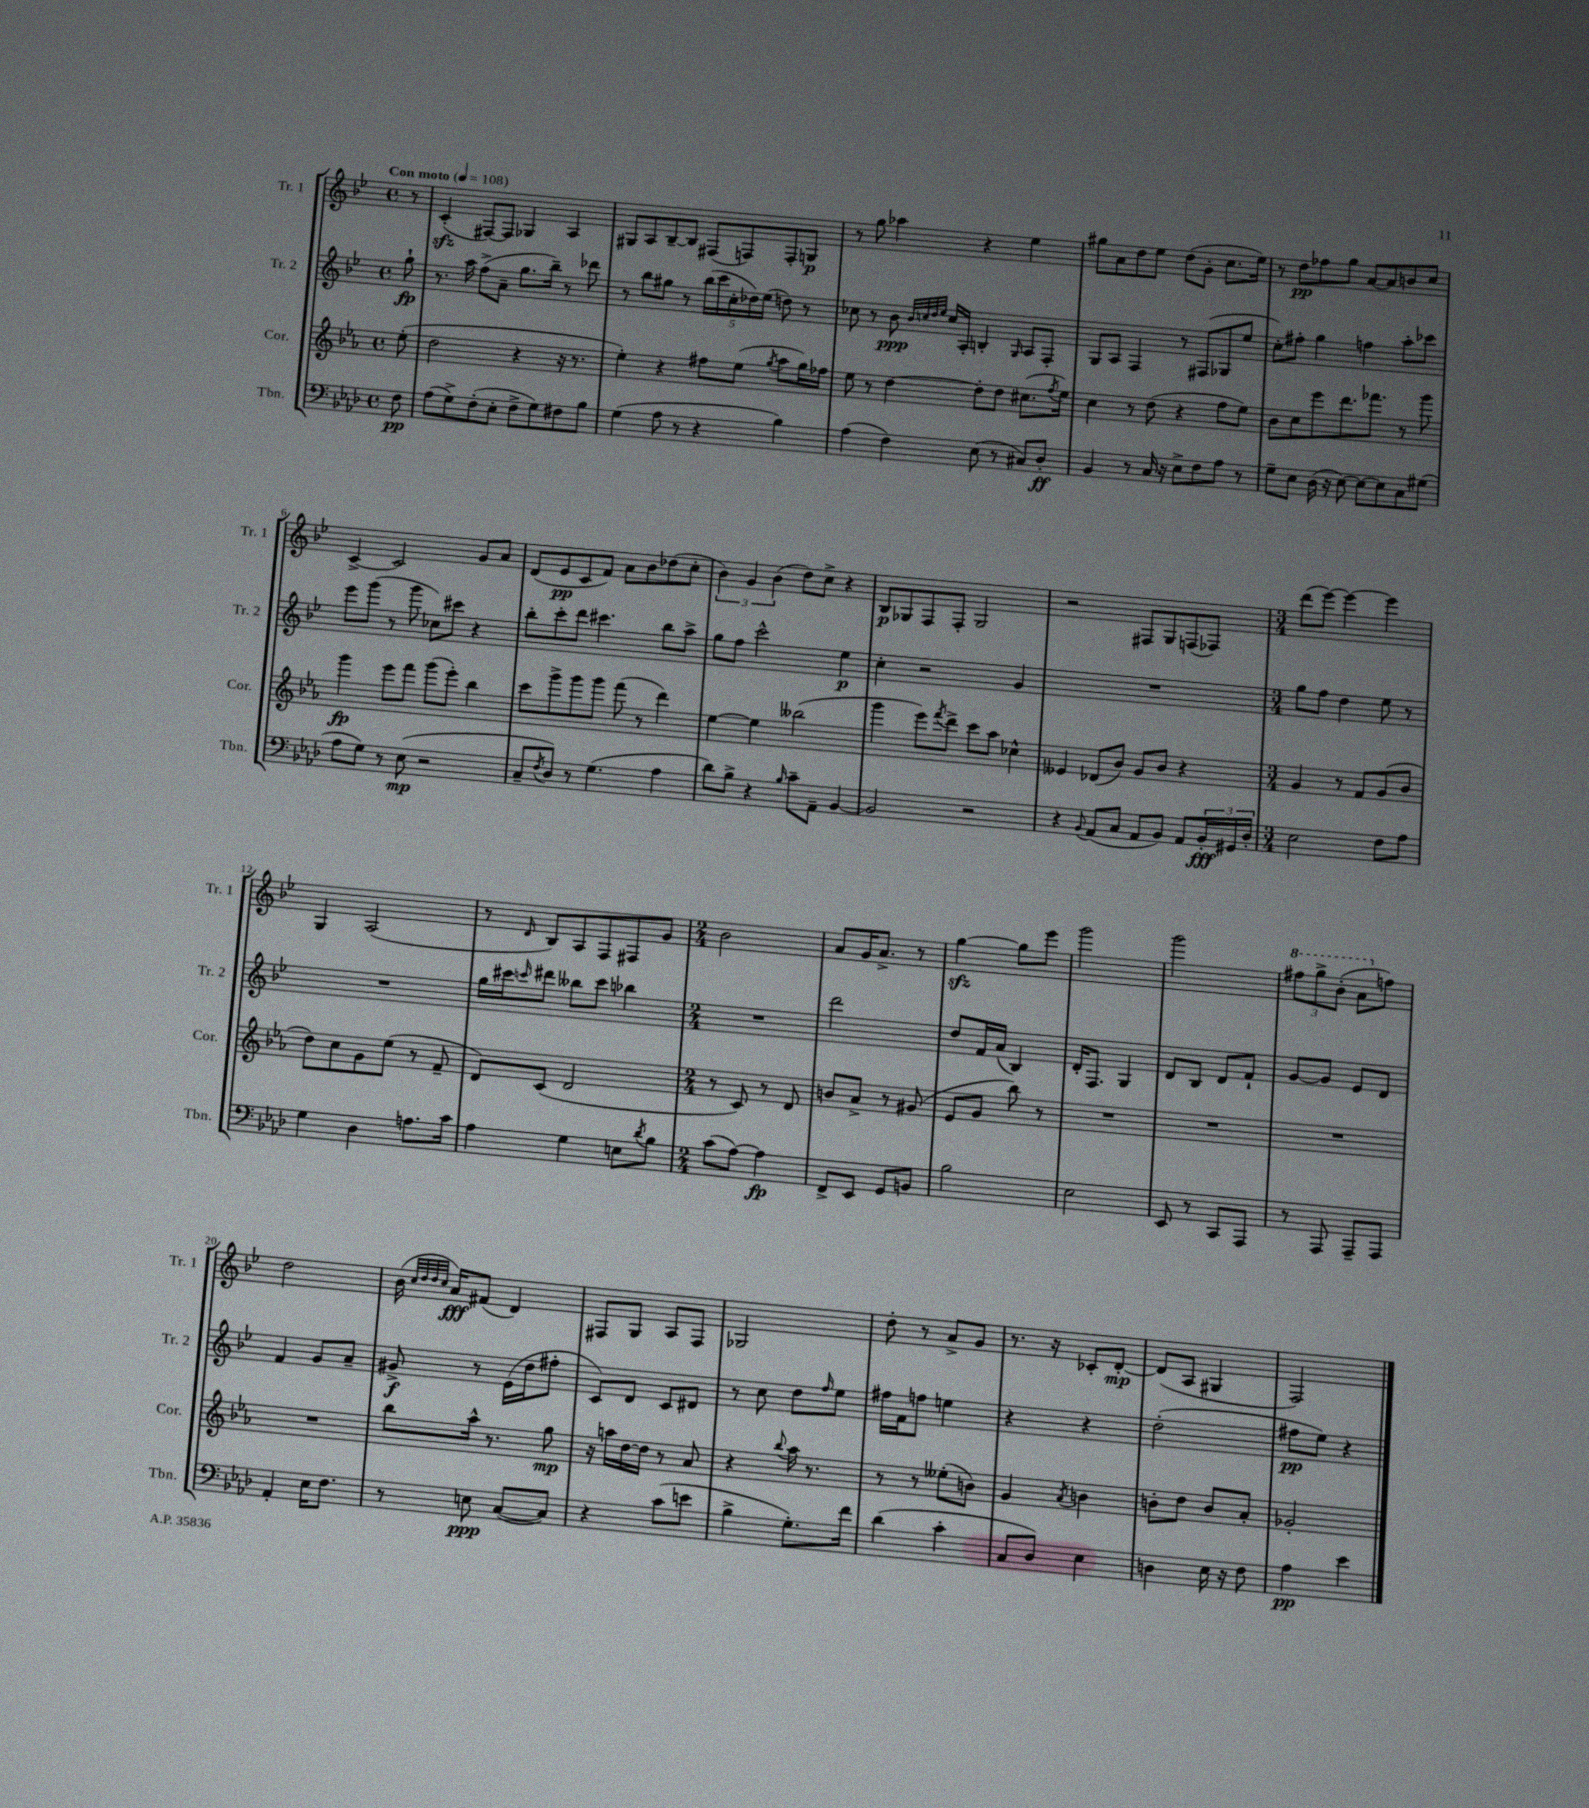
<<
\new StaffGroup <<
\new Staff = "s0" \with { instrumentName = "Tr. 1" shortInstrumentName = "Tr. 1" } {
    \clef treble \key bes \major \defaultTimeSignature \time 4/4 \partial 8 \tempo "Con moto" 4 = 108
    r8 |
    c'4-.\sfz( fis8~) fis8 ges4 a4 |
    gis8 a8 bes8~-- bes8 fis8( f8) f8-. g8\p |
    r8 g''8 aes''4 r4 ees''4 |
    gis''8 a'8 d''8 ees''8 d''8( g'8-. c''8. ees''16) |
    r8 d''8\pp fes''8 g''8 a'8~ a'8 b'8 c''8 |
    c'4~-> c'2 g'8 a'8 |
    d'8( ees'8\pp c'8 f'8) a'8 bes'8 des''8( c''8-. |
    \tuplet 3/2 { bes'4) g'4 bes'4( } d''8) c''8-> r4 |
    bes8\p ges8 f8 f8-. ges2 |
    r2 fis8 g8 f8( fes8) |
    \numericTimeSignature \time 3/4 d'''8( ees'''8~) ees'''4~ ees'''4 |
    g4 a2( |
    r8 \grace { d'16 } bes8) a8 f8 fis8 g'8 |
    \numericTimeSignature \time 2/4 bes'2 |
    a'8 g'16 a'8.-> r8 |
    g''4~\sfz g''8 ees'''8 |
    g'''2 |
    g'''2 |
    \tuplet 3/2 { \ottava #1 fis'''8 g'''8-> bes''8-.( } a''8 \ottava #0 f''!8) |
    d''2 |
    bes'16( \grace { c''32 d''32 d''32 c''32 } a'16\fff) fis'8( d'4) |
    fis8 g8 a8 fis8 |
    ges2 |
    d''8-. r8 a'8-> g'8 |
    r8. r16 ces'8-. d'8~-.\mp |
    d'8( a8 gis4 |
    f2) \bar "|." |
}
\new Staff = "s1" \with { instrumentName = "Tr. 2" shortInstrumentName = "Tr. 2" } {
    \clef treble \key bes \major \defaultTimeSignature \time 4/4 \partial 8
    g''8-!\fp |
    r8. a''16 f''8->( a'8-- g''8. bes''16--) r8 des'''8 |
    r8 bes''8 gis''8 r8 \tuplet 5/4 { bes''16( c'''16 c''16-. des''16) ees''16( } d''8) r8 |
    ces''8 r8 bes'8\ppp \grace { bes'32 c''32 d''32 ees''32 } c''16 a16-. b4-. \grace { g16 } a8 f8-. |
    g8 a8 f4 r8 fis8( ges8 ees''8 |
    c''8-.) fis''8-. g''4 f''4 a''8-. ces'''8 |
    ees'''8 g'''8( r8 g'''8 ces''8) cis'''8 r4 |
    bes''8-. c'''8-. d'''8 cis'''4. bes''8 a''8-> |
    g''8 f''8 c'''2-^ ees''4\p |
    c''4-. r2 g'4 |
    R1 |
    \numericTimeSignature \time 3/4 g''8 f''8 d''4 ees''8 r8 |
    R2. |
    g''16 cis'''16 \grace { c'''16 } dis'''8 beses''8 c'''8 bes''4 |
    \numericTimeSignature \time 2/4 R2 |
    d'''2 |
    d''8 f'16 a'16( bes4) |
    d'16-. f8. g4 |
    d'8 bes8 d'8 f'8-! |
    g'8~ g'8 ees'8 d'8 |
    f'4 g'8 a'8-- |
    gis'8->\f r8 ees'16( d''16 fis''8-. |
    c'8) d'8 c'8 dis'8 |
    r8 c''8 d''8 \grace { f''16 } ees''8 |
    fis''16 f'16 f''8 e''4 |
    r4 r4 |
    d''2-.( |
    fis''8\pp ees''8) r4 \bar "|." |
}
\new Staff = "s2" \with { instrumentName = "Cor." shortInstrumentName = "Cor." } {
    \clef treble \key ees \major \defaultTimeSignature \time 4/4 \partial 8
    ees''8-.( |
    d''2 r4 r16 r8. |
    ees''4-.) r4 fis''8 ees''8( \acciaccatura { g''8 } aes''8 g''16) fes''16 |
    ees''8 r8 d''4~ d''8-. d''8 cis''8.( \acciaccatura { f''8 } ees''16) |
    c''4 r8 d''8( r4 f''8 ees''8) |
    bes'8 c''8 ees'''8 d'''8. fes'''8. r8 g'''8 |
    g'''4\fp ees'''8 f'''8 g'''8( ees'''8-.) bes''4 |
    c'''8 g'''8-> g'''8 g'''8 f'''8( r8 d'''4) |
    ees''4~ ees''4 beses''2( |
    g'''4 ees'''8) \acciaccatura { f'''8 } d'''8-> c'''8 aes''8 ces''4-^ |
    eeses'4 des'8( bes'8) g'8 bes'8 r4 |
    \numericTimeSignature \time 3/4 g'4 r8 f'8 g'8( bes'8 |
    d''8) c''8 g'8 ees''8( r8 f'8-- |
    d'8) c'8( d'2 |
    \numericTimeSignature \time 2/4 r8 c'8) r8 d'8 |
    b'8 aes'8-> r8 gis'8( |
    ees'8 g'8 bes''8) r8 |
    R2 |
    R2 |
    R2 |
    R2 |
    bes''8 aes''16-^ r8. g''8\mp |
    r16 a''16 d''16~ d''16 r8 aes'8 |
    r4 \appoggiatura { bes''8 } aes''16 r8. |
    r8 r8 eeses''8-.( b'8) |
    g'4 \acciaccatura { aes'8 } b'4 |
    b'8-. d''8 b'8 aes'8-. |
    ges'2-. \bar "|." |
}
\new Staff = "s3" \with { instrumentName = "Tbn." shortInstrumentName = "Tbn." } {
    \clef bass \key aes \major \defaultTimeSignature \time 4/4 \partial 8
    f8\pp |
    aes8( g8->) f8-.( ees8-. f8-> g8) fis8 bes8 |
    g4( aes8 r8 r4 bes4) |
    aes4( f4) ees8( r8 cis8) des8-.\ff |
    bes,4 r8 c16 r16 ees8-> f8 aes8 r8 |
    g8-- ees8 des16( r16 ees8~) ees8~ ees8 c8 gis8( |
    aes8 g8) r8 ees8\mp( r2 |
    c8-- \acciaccatura { f8 } des8) r8 g4.( aes4 |
    des'8) bes8-> r4 \grace { bes16 } c'8-- aes,8-- bes,4~ |
    bes,2 r2 |
    r4 \appoggiatura { bes,8 } aes,8( c8 aes,8 bes,8) aes,8 \tuplet 3/2 { bes,16-.\fff gis,16 des16-. } |
    \numericTimeSignature \time 3/4 ees2 f8 aes8 |
    g4 des4 a8. c'16 |
    aes4 g4 e8 \acciaccatura { des'8 } bes8 |
    \numericTimeSignature \time 2/4 c'8( aes8~) aes4\fp |
    f,8-> ees,8 g,8 b,8 |
    bes2 |
    ees2 |
    ees,8 r8 c,8 aes,,8 |
    r8 aes,,8 aes,,8-- aes,,8 |
    aes,4-. ees16 f8. |
    r8 e8\ppp c8~( c8) |
    r4 c'8( e'8 |
    bes4-> g8.-.) f'16 |
    des'4( c'4-. |
    c8 des8) ees4 |
    d4 ees16 r16 f8 |
    aes4\pp ees'4 \bar "|." |
}
>>
>>
